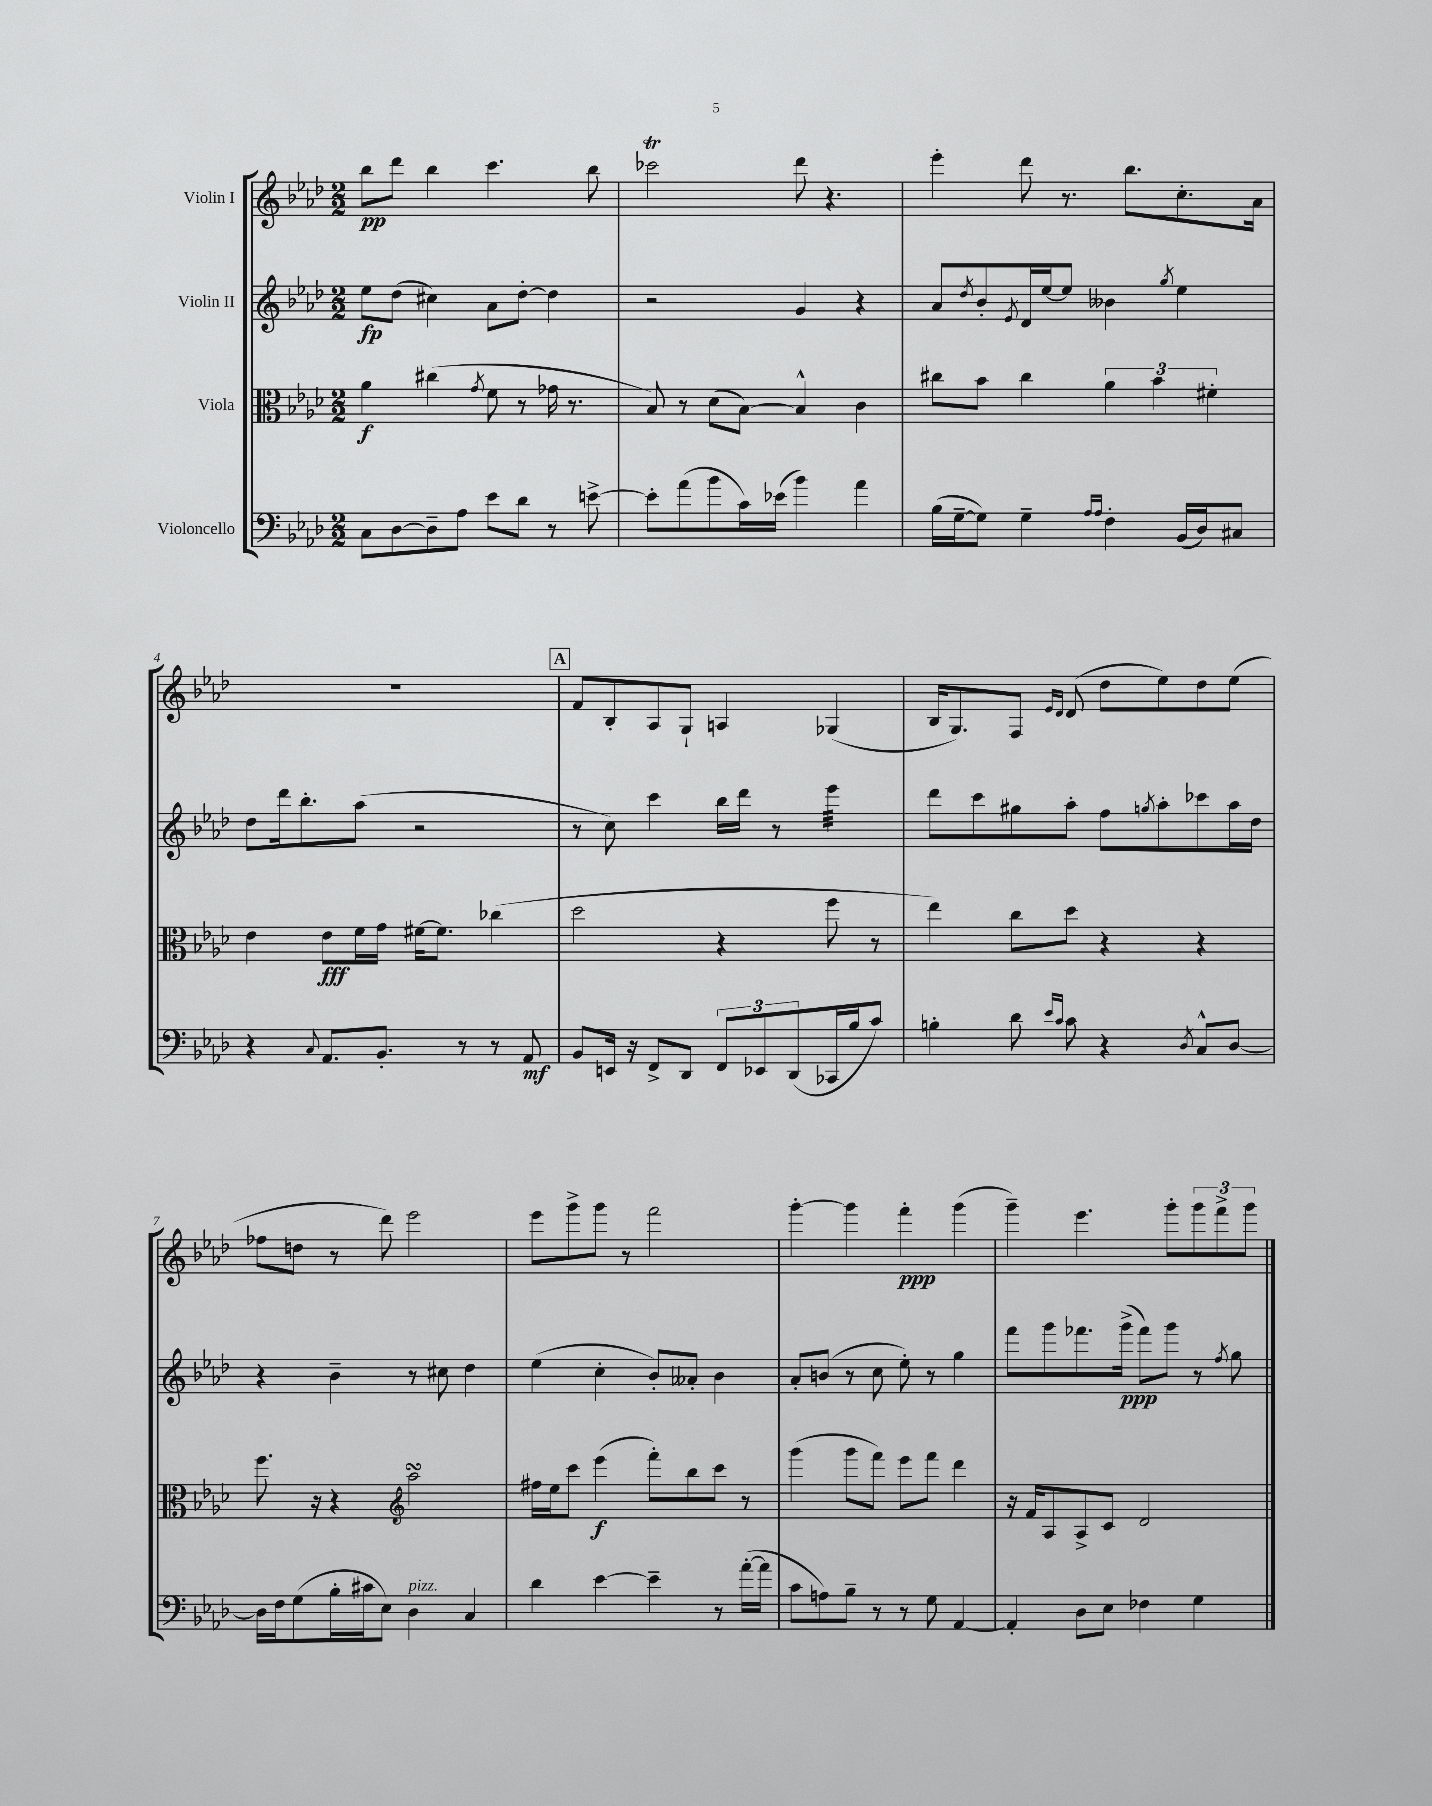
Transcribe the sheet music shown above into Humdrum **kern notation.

**kern	**kern	**kern	**kern
*staff4	*staff3	*staff2	*staff1
*clefF4	*clefC3	*clefG2	*clefG2
*k[b-e-a-d-]	*k[b-e-a-d-]	*k[b-e-a-d-]	*k[b-e-a-d-]
*M2/2	*M2/2	*M2/2	*M2/2
8C	4a-	8ee-	8bb-
[8D-	.	(8dd-	8ddd-
8D-~]	(4cc#	4cc#)	4bb-
8A-	.	.	.
.	8qg	.	.
8e-	8f	8a-	4.ccc
8d-	8r	[8dd-'	.
8r	16g-	4dd-]	.
.	8.r	.	.
[8e^	.	.	8bb-
=	=	=	=
8e']	8B-)	2r	2ccc-
(8a-	8r	.	.
8b-	(8d-	.	.
16c)	[8B-)	.	.
(16e-	.	.	.
4b-)	4B-^^]	4g	8ddd-
.	.	.	4.r
4a-	4c	4r	.
=	=	=	=
(16B-	8cc#	8a-	4eee-'
[16G~	.	.	.
.	.	8qdd-	.
8G])	8b-	8b-'	.
.	.	8qe-	.
4G~	4cc#	16d-	8ddd-
.	.	[16ee-	.
.	.	8ee-]	8.r
16qqA-	.	.	.
16qqA-	.	.	.
4F'	6a-	4b--	.
.	.	.	8.bb-
.	6b-	.	.
.	.	8qgg	.
(16BB-	.	4ee-	8.cc'
16D-)	.	.	.
.	6f#'	.	.
8C#	.	.	.
.	.	.	16a-
=	=	=	=
4r	4e-	8dd-	1r
.	.	16ddd-	.
.	.	8.bb-'	.
8qqC	.	.	.
8.AA-	8e-	.	.
.	16f	(8aa-	.
8.BB-'	16g	.	.
.	[16f#	2r	.
.	8.f#]	.	.
8r	.	.	.
8r	(4cc-	.	.
8AA-	.	.	.
=	=	=	=
8BB-	2dd-	8r	8f
16EE	.	8cc)	8B-'
16r	.	.	.
8FF^	.	4ccc	8A-
8DD-	.	.	8G`
12FF	4r	16bb-	4A
.	.	16ddd-	.
12EE-	.	.	.
.	.	8r	.
(12DD-	.	.	.
16CC-	8ff	4eee-	(4G-
16B-	.	.	.
8c)	8r	.	.
=	=	=	=
4B'	4ee-)	8ddd-	16B-
.	.	.	8.G)
.	.	8ccc	.
8d-	8cc	8gg#	8F
16qqe-	.	.	16qqe-
16qqc	.	.	16qqd-
8c	8dd-	8aa-'	(8d-
4r	4r	8ff	8dd-
.	.	8qgg	.
.	.	8aa-'	8ee-)
8qD-	.	.	.
8C^^	4r	8ccc-	8dd-
[8D-	.	16aa-	(8ee-
.	.	16dd-	.
=	=	=	=
16D-]	8.ff	4r	8ff-
16F	.	.	.
(8G	.	.	8dd
.	16r	.	.
16B-'	4r	4b-~	8r
16c#	.	.	.
8E-)	.	.	8ddd-)
*	*clefG2	*	*
4D-	2aa-	8r	2eee-
.	.	8cc#	.
4C	.	4dd-	.
=	=	=	=
4d-	16ff#	(4ee-	8eee-
.	16ee-	.	.
.	8ccc	.	8ggg^
[4e-	(4eee-	4cc'	8ggg
.	.	.	8r
4e-~]	8fff')	8b-')	2fff
.	8bb-	8a--'	.
8r	8ccc	4b-	.
([16a-'	8r	.	.
16a-]	.	.	.
=	=	=	=
8c	(4ggg	8a-'	[4ggg'
8A)	.	(8b	.
8B-~	8ggg	8r	4ggg]
8r	8fff)	8cc	.
8r	8eee-	8ee-')	4fff'
8G	8fff	8r	.
[4AA-	4ddd-	4gg	(4ggg
=	=	=	=
4AA-']	16r	8fff	4ggg~)
.	16f	.	.
.	8A-	8ggg	.
8D-	8A-^	8.fff-	4.eee-
8E-	8c	.	.
.	.	(16ggg^	.
4F-	2d-	8fff-)	.
.	.	8ggg	8ggg'
4G	.	8r	12ggg
.	.	.	12fff^
.	.	8qff	.
.	.	8gg	.
.	.	.	12ggg
==	==	==	==
*-	*-	*-	*-
